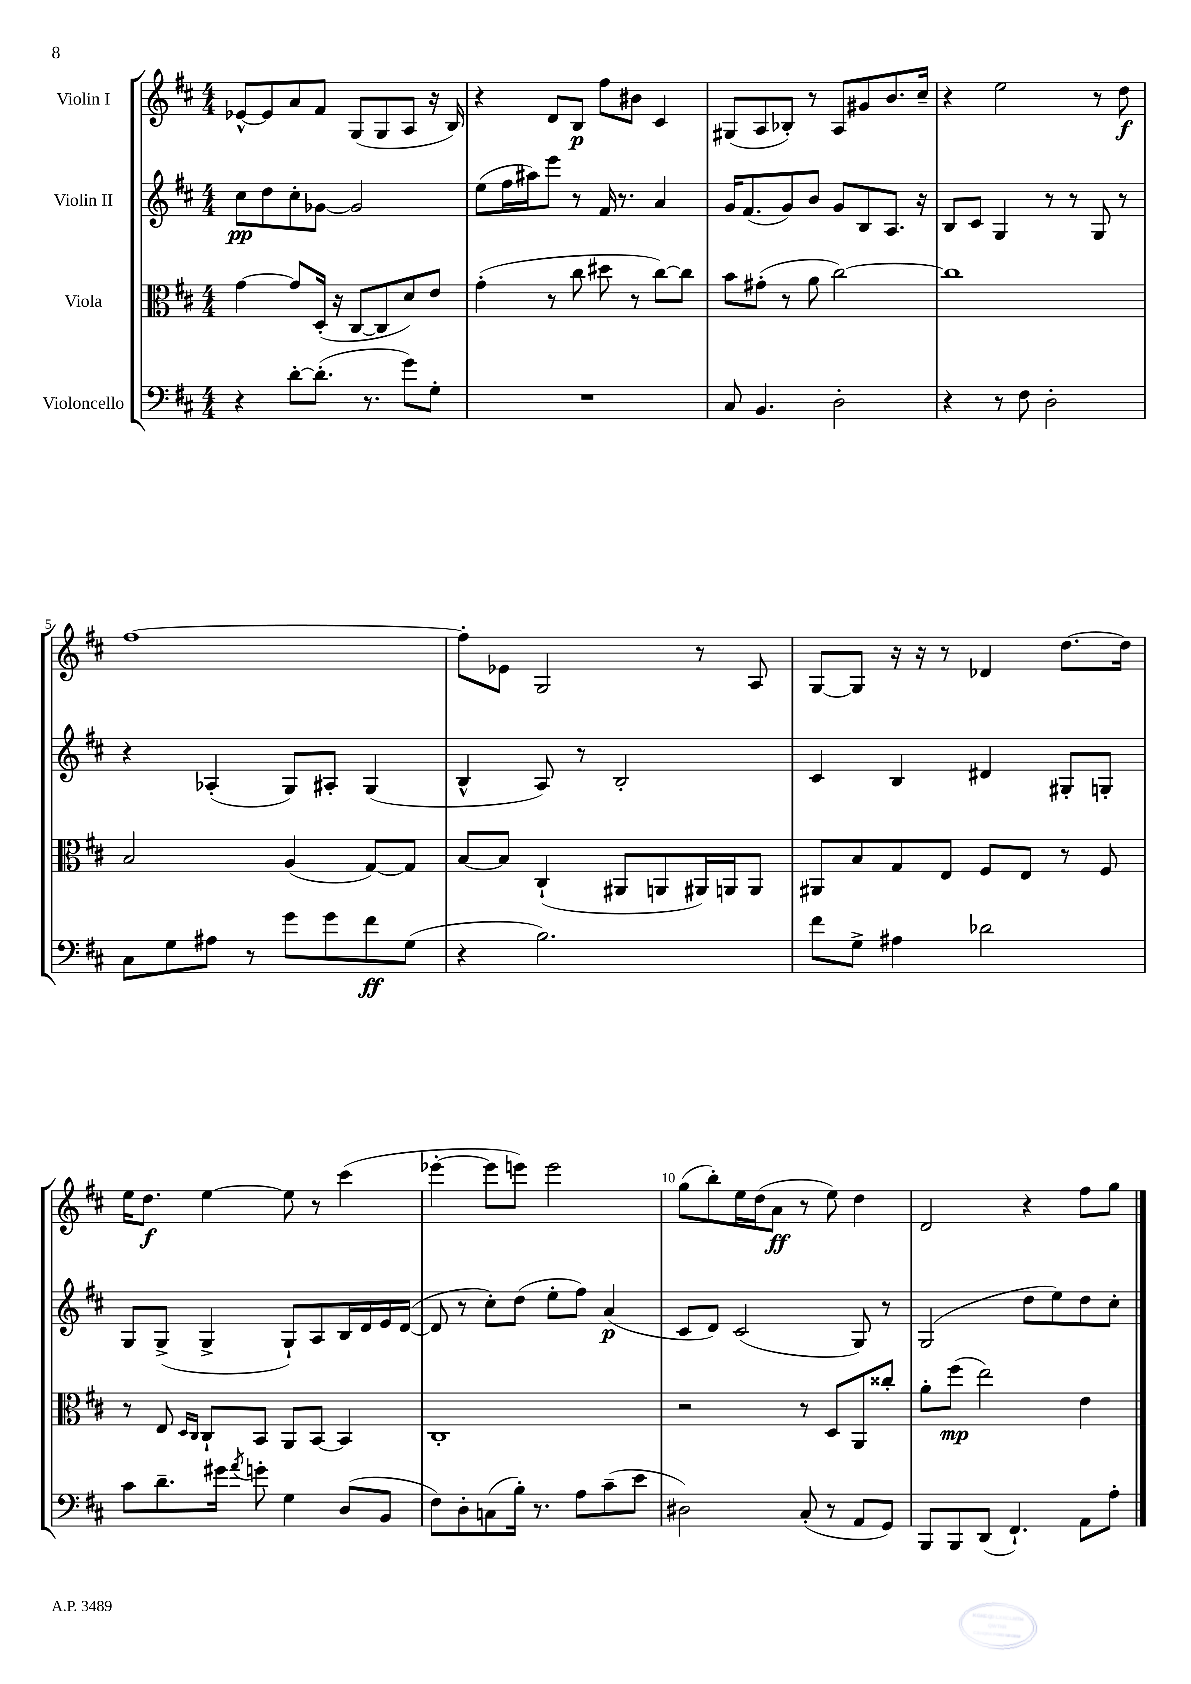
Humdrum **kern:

**kern	**dynam	**kern	**dynam	**kern	**dynam	**kern	**dynam
*part4	*part4	*part3	*part3	*part2	*part2	*part1	*part1
*staff4	*staff4	*staff3	*staff3	*staff2	*staff2	*staff1	*staff1
*I"Violoncello	*	*I"Viola	*	*I"Violin II	*	*I"Violin I	*
*clefF4	*	*clefC3	*	*clefG2	*	*clefG2	*
*k[f#c#]	*	*k[f#c#]	*	*k[f#c#]	*	*k[f#c#]	*
*M4/4	*	*M4/4	*	*M4/4	*	*M4/4	*
=1	=1	=1	=1	=1	=1	=1	=1
4r	.	[4g\	.	8cc#\L	pp	[8e-X^^/L	.
.	.	.	.	8dd\	.	8e-/]	.
[8d'\L	.	8g/L]	.	8cc#'\	.	8a/	.
(8.d'\J]	.	(16D'/Jk	.	[8g-X\J	.	8f#/J	.
.	.	16r	.	.	.	.	.
.	.	[8C#/L	.	2g-/]	.	(8G/L	.
8.r	.	.	.	.	.	.	.
.	.	8C#/]	.	.	.	8G/	.
8g\L)	.	8d/)	.	.	.	8A/J	.
8G'\J	.	8e/J	.	.	.	16r	.
.	.	.	.	.	.	16B/)	.
=2	=2	=2	=2	=2	=2	=2	=2
1r	.	(4g'\	.	(8ee\L	.	4r	.
.	.	.	.	16ff#\L	.	.	.
.	.	.	.	16aa#X\J)	.	.	.
.	.	8r	.	8eee\J	.	8d/L	.
.	.	8cc#\	.	8r	.	8B/J	p
.	.	8dd#X\	.	16f#/	.	8ff#\L	.
.	.	.	.	8.r	.	.	.
.	.	8r	.	.	.	8b#X\J	.
.	.	[8cc#\L)	.	4a/	.	4c#/	.
.	.	8cc#\J]	.	.	.	.	.
=3	=3	=3	=3	=3	=3	=3	=3
8C#/	.	8b\L	.	16g/KL	.	(8G#X/L	.
.	.	.	.	(8.f#/	.	.	.
4.BB/	.	(8g#X'\J	.	.	.	8A/	.
.	.	8r	.	8g/)	.	8B-X'/J)	.
.	.	8a\	.	8b/J	.	8r	.
2D'\	.	[2cc#\)	.	8g/L	.	8A/L	.
.	.	.	.	8B/	.	8g#X/	.
.	.	.	.	8.A/J	.	8.b/	.
.	.	.	.	16r	.	16cc#~/Jk	.
=4	=4	=4	=4	=4	=4	=4	=4
4r	.	1cc#]	.	8B/L	.	4r	.
.	.	.	.	8c#/J	.	.	.
8r	.	.	.	4G/	.	2ee\	.
8F#\	.	.	.	.	.	.	.
2D'\	.	.	.	8r	.	.	.
.	.	.	.	8r	.	.	.
.	.	.	.	8G/	.	8r	.
.	.	.	.	8r	.	8dd\	f
!!LO:LB:g=z
=5	=5	=5	=5	=5	=5	=5	=5
8C#\L	.	2B/	.	4r	.	[1ff#	.
8G\	.	.	.	.	.	.	.
8A#X\J	.	.	.	(4A-X'/	.	.	.
8r	.	.	.	.	.	.	.
8g\L	.	(4A/	.	8G/L)	.	.	.
8g\	.	.	.	8A#X'/J	.	.	.
8f#\	ff	[8G/L)	.	(4G/	.	.	.
(8G\J	.	8G/J]	.	.	.	.	.
=6	=6	=6	=6	=6	=6	=6	=6
4r	.	[8B/L	.	4B^^/	.	8ff#'\L]	.
.	.	8B/J]	.	.	.	8e-X\J	.
2.B\)	.	(4C#`/	.	8A/)	.	2G/	.
.	.	.	.	8r	.	.	.
.	.	8AA#X/L	.	2B'/	.	.	.
.	.	8AAn/	.	.	.	.	.
.	.	16AA#X/L)	.	.	.	8r	.
.	.	16AAn/J	.	.	.	.	.
.	.	8AA/J	.	.	.	8A/	.
=7	=7	=7	=7	=7	=7	=7	=7
8f#\L	.	8AA#X/L	.	4c#/	.	[8G/L	.
8G^\J	.	8B/	.	.	.	8G/J]	.
4A#X\	.	8G/	.	4B/	.	16r	.
.	.	.	.	.	.	16r	.
.	.	8E/J	.	.	.	8r	.
2d-X\	.	8F#/L	.	4d#X/	.	4d-X/	.
.	.	8E/J	.	.	.	.	.
.	.	8r	.	8G#X'/L	.	[8.dd\L	.
.	.	8F#/	.	8Gn'/J	.	.	.
.	.	.	.	.	.	16dd\Jk]	.
!!LO:LB:g=z
=8	=8	=8	=8	=8	=8	=8	=8
8c#\L	.	8r	.	8G/L	.	16ee\KL	.
.	.	.	.	.	.	8.dd\J	f
8.d~\	.	8E/	.	(8G^/J	.	.	.
.	.	16qqD/LL	.	.	.	.	.
.	.	16qqC#/JJ	.	.	.	.	.
.	.	8C#`/L	.	4G^/	.	[4ee\	.
16g#X\Jk	.	.	.	.	.	.	.
8qa/	.	.	.	.	.	.	.
8gn'\	.	8BB/J	.	.	.	.	.
4G\	.	8AA/L	.	8G`/L)	.	8ee\]	.
.	.	[8BB/J	.	8A/	.	8r	.
(8D/L	.	4BB/]	.	16B/L	.	(4ccc#\	.
.	.	.	.	16d/	.	.	.
8BB/J	.	.	.	16e/	.	.	.
.	.	.	.	([16d/JJ	.	.	.
=9	=9	=9	=9	=9	=9	=9	=9
8F#\L)	.	1C#'	.	8d/]	.	[4eee-X'\	.
8D'\	.	.	.	8r	.	.	.
(8Cn\	.	.	.	8cc#'\L)	.	8eee-\L]	.
16B'\Jk)	.	.	.	(8dd\J	.	8eeen\J)	.
8.r	.	.	.	.	.	.	.
.	.	.	.	8ee'\L	.	2eee\	.
8A\L	.	.	.	8ff#\J)	.	.	.
(8c#~\	.	.	.	(4a/	p	.	.
8e\J	.	.	.	.	.	.	.
=10	=10	=10	=10	=10	=10	=10	=10
2D#X\)	.	2r	.	8c#/L	.	(8gg\L	.
.	.	.	.	8d/J)	.	8bb'\)	.
.	.	.	.	(2c#/	.	16ee\L	.
.	.	.	.	.	.	(16dd\J	.
.	.	.	.	.	.	8a\J	ff
(8C#'/	.	8r	.	.	.	8r	.
8r	.	8D/L	.	.	.	8ee\)	.
8AA/L	.	8AA/	.	8G/)	.	4dd\	.
8GG/J)	.	8cc##X'/J	.	8r	.	.	.
=11	=11	=11	=11	=11	=11	=11	=11
8BBB/L	.	8a'\L	.	(2G/	.	2d/	.
8BBB/	.	(8ff#\J	mp	.	.	.	.
(8DD/J	.	2ee\)	.	.	.	.	.
4.FF#`/)	.	.	.	.	.	.	.
.	.	.	.	8dd\L	.	4r	.
.	.	.	.	8ee\)	.	.	.
8AA\L	.	4e\	.	8dd\	.	8ff#\L	.
8A'\J	.	.	.	8cc#'\J	.	8gg\J	.
==	==	==	==	==	==	==	==
*-	*-	*-	*-	*-	*-	*-	*-
